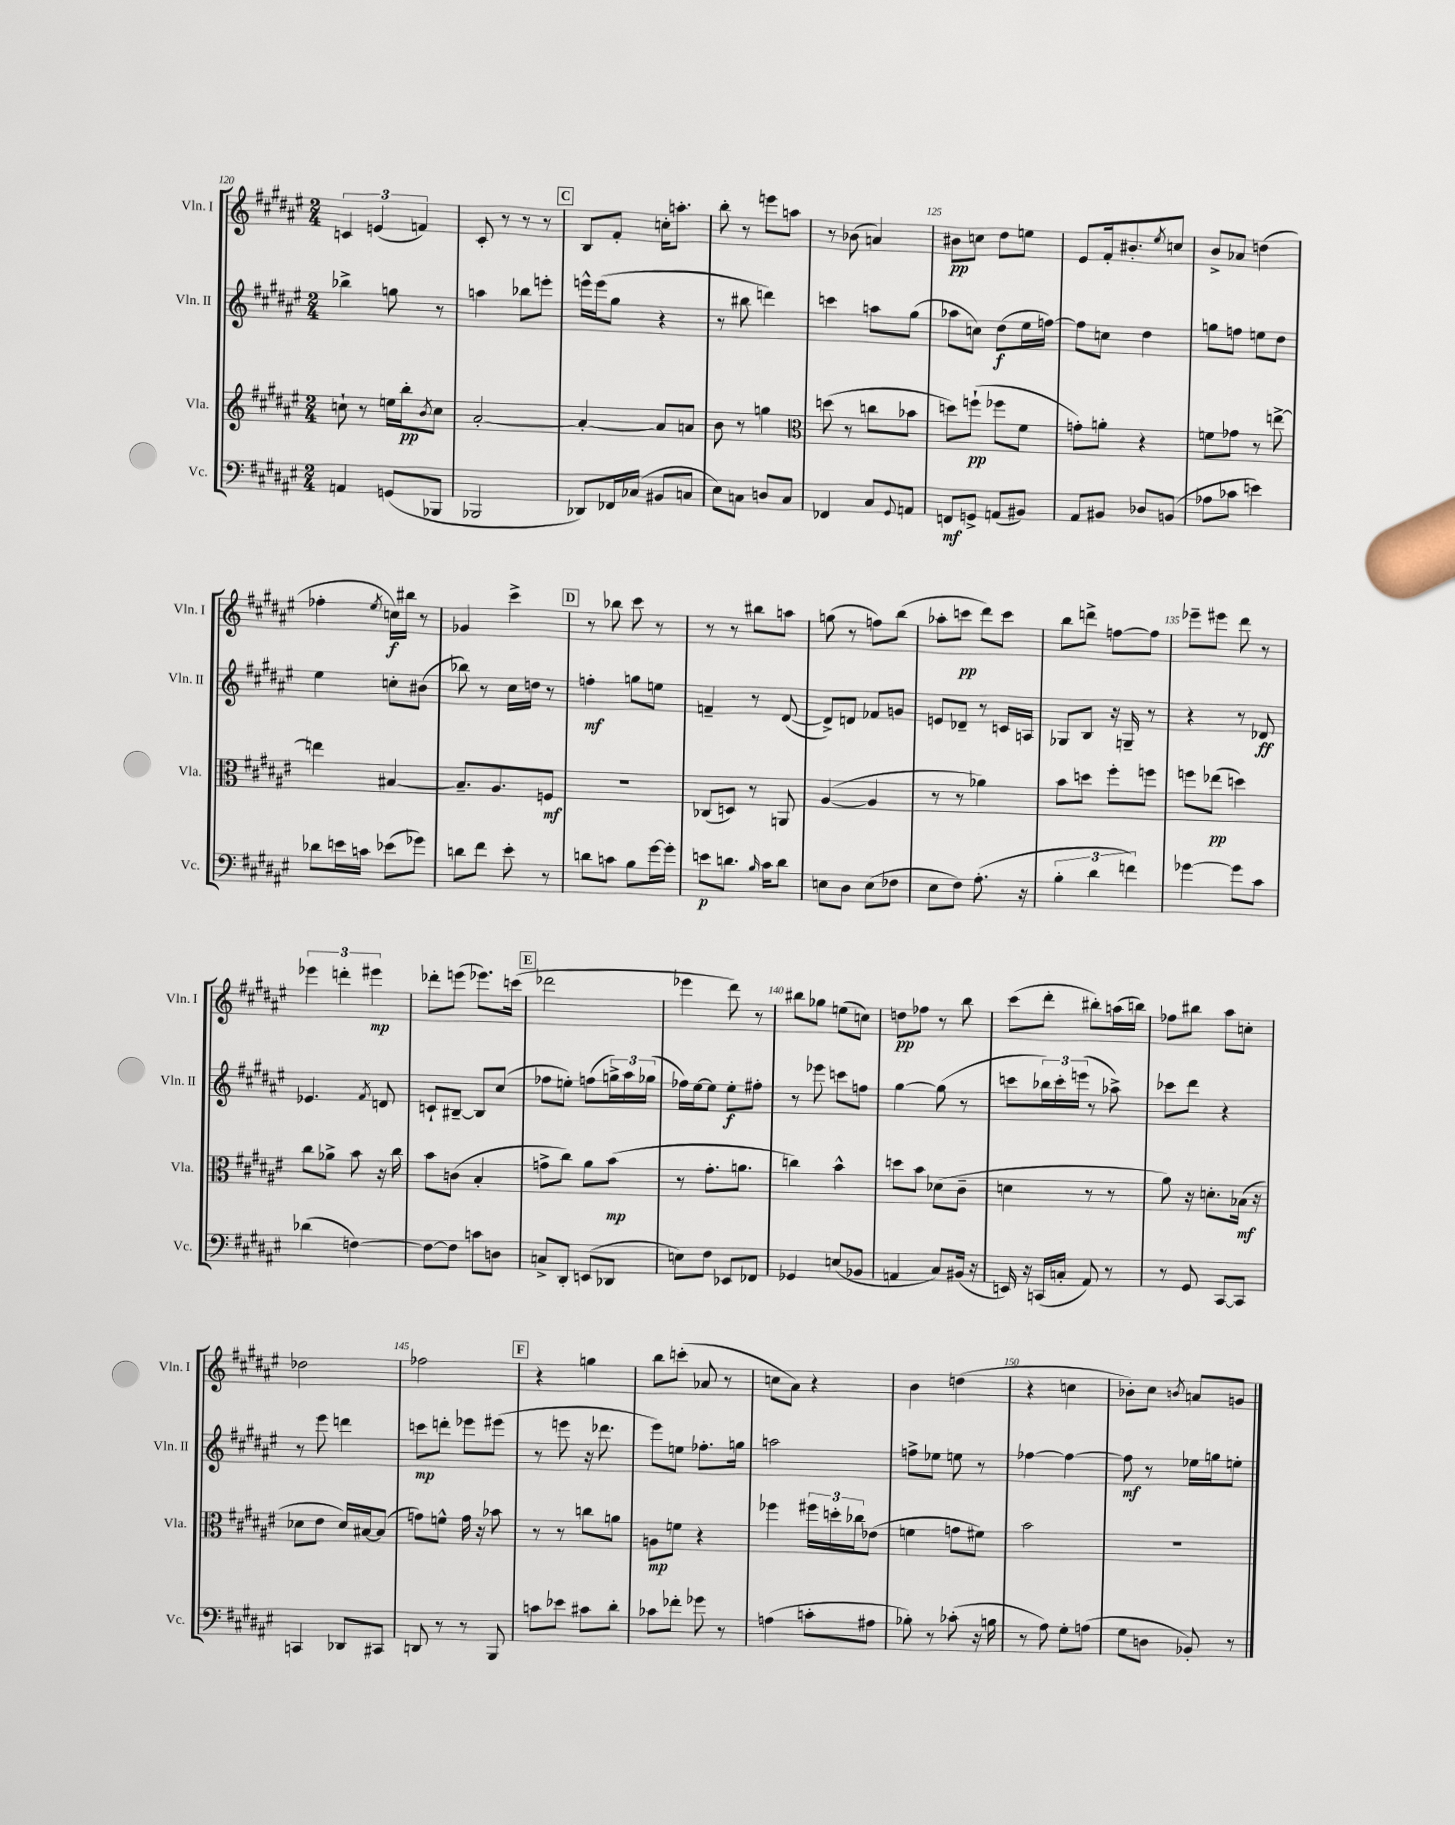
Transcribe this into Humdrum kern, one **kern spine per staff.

**kern	**dynam	**kern	**dynam	**kern	**dynam	**kern	**dynam
*part4	*part4	*part3	*part3	*part2	*part2	*part1	*part1
*staff4	*staff4	*staff3	*staff3	*staff2	*staff2	*staff1	*staff1
*I"Vc.	*	*I"Vla.	*	*I"Vln. II	*	*I"Vln. I	*
*I'Vc.	*	*I'Vla.	*	*I'Vln. II	*	*I'Vln. I	*
*clefF4	*	*clefG2	*	*clefG2	*	*clefG2	*
*k[f#c#g#d#a#e#]	*	*k[f#c#g#d#a#e#]	*	*k[f#c#g#d#a#e#]	*	*k[f#c#g#d#a#e#]	*
*M2/4	*	*M2/4	*	*M2/4	*	*M2/4	*
=120	=120	=120	=120	=120	=120	=120	=120
4AAn/	.	8ccn`\	.	4bb-X^\	.	6cn/	.
.	.	8r	.	.	.	.	.
.	.	.	.	.	.	(6en/	.
(8GGn/L	.	16een\LL	.	8ggn\	.	.	.
.	.	16bb'\J	pp	.	.	.	.
.	.	.	.	.	.	6fn/)	.
.	.	8qb/	.	.	.	.	.
8BBB-X/J	.	8cc\J	.	8r	.	.	.
=121	=121	=121	=121	=121	=121	=121	=121
2BBB-X/	.	[2a#'/	.	4aan\	.	8c#'/	.
.	.	.	.	.	.	8r	.
.	.	.	.	8bb-X\L	.	8r	.
.	.	.	.	8eeen'\J	.	8r	.
!!LO:REH:place=s1:t=C
=122	=122	=122	=122	=122	=122	=122	=122
8DD-X/L)	.	4a#'/_	.	16eeen^^\LL	.	8B/L	.
.	.	.	.	(16eee\J	.	.	.
16FF-X/L	.	.	.	8gg#\J	.	8f#'/J	.
(16C-X/JJ	.	.	.	.	.	.	.
8BB#X/L	.	8a#/L]	.	4r	.	16ccn'\KL	.
.	.	.	.	.	.	8.aan'\J	.
8Cn/J	.	8an/J	.	.	.	.	.
=123	=123	=123	=123	=123	=123	=123	=123
8E#\L)	.	8b\	.	8r	.	8bb'\	.
8Cn\J	.	8r	.	8bb#X\	.	8r	.
8Dn/L	.	4ggn\	.	4dddn\)	.	8eeen\L	.
8C/J	.	.	.	.	.	8aan\J	.
=124	=124	=124	=124	=124	=124	=124	=124
*	*	*clefC3	*	*	*	*	*
4FF-X/	.	(8ddn\	.	4cccn\	.	8r	.
.	.	8r	.	.	.	(8b-X\	.
8C#/L	.	8ccn\L	.	8aan\L	.	4an/)	.
8qqGG#/	.	.	.	.	.	.	.
8AAn/J	.	8b-X\J	.	(8gg#\J	.	.	.
=125	=125	=125	=125	=125	=125	=125	=125
8FFn/L	mf	8ddn\L)	.	8aa-X\L	.	8b#X\L	pp
8GGn^/J	.	(8ffn`\J	pp	8ccn\J)	.	8ccn\J	.
(8AAn/L	.	8ff-X\L	.	(8dd#\L	f	8dd#\L	.
8BB#X/J)	.	8f#\J	.	16ee#\L	.	8een\J	.
.	.	.	.	[16ffn\JJ)	.	.	.
=126	=126	=126	=126	=126	=126	=126	=126
8AA#/L	.	8gn'\L)	.	8ff\L]	.	8e#/L	.
8BB#X/J	.	8an'\J	.	8ccn\J	.	16f#'/k	.
.	.	.	.	.	.	8.b#X'/	.
8D-X/L	.	4r	.	4dd#\	.	.	.
.	.	.	.	.	.	8qee#/	.
(8BBn/J	.	.	.	.	.	8ccn/J	.
=127	=127	=127	=127	=127	=127	=127	=127
8A-X\L	.	8fn\L	.	8ggn\L	.	8b^/L	.
8c-X\J	.	8g-X\J	.	8ffn\J	.	8a-X/J	.
4en\)	.	8r	.	8een\L	.	(4ddn\	.
.	.	[8een^\	.	8dd#\J	.	.	.
!!LO:LB:g=z
=128	=128	=128	=128	=128	=128	=128	=128
8d-X\L	.	4een\]	.	4ee#\	.	4ff-X'\	.
16en\L	.	.	.	.	.	.	.
16cn\JJ	.	.	.	.	.	.	.
.	.	.	.	.	.	8qee#/	.
(8e-X\L	.	[4B#X/	.	8ccn'\L	.	16ccn\LL)	f
.	.	.	.	.	.	16bb#X\JJ	.
8g-X\J)	.	.	.	(8b#X\J	.	8r	.
=129	=129	=129	=129	=129	=129	=129	=129
8dn\L	.	8.B#~/L]	.	8bb-X\)	.	4g-X/	.
8f#\J	.	.	.	8r	.	.	.
.	.	8.A#/	.	.	.	.	.
8e#'\	.	.	.	16cc#\LL	.	4ccc#^\	.
.	.	.	.	16ddn\JJ	.	.	.
8r	.	8Fn/J	mf	8r	.	.	.
!!LO:REH:place=s1:t=D
=130	=130	=130	=130	=130	=130	=130	=130
8dn\L	.	2r	.	4ffn'\	mf	8r	.
8cn\J	.	.	.	.	.	8bb-X\	.
8B\L	.	.	.	8ggn\L	.	8ccc#\	.
[16g#\L	.	.	.	8een\J	.	8r	.
16g#'\JJ]	.	.	.	.	.	.	.
=131	=131	=131	=131	=131	=131	=131	=131
8en\L	p	(8C-X/L	.	4fn~/	.	8r	.
8.dn\J	.	8Dn/J)	.	.	.	8r	.
.	.	8r	.	8r	.	8bb#X\L	.
16qqB/	.	.	.	.	.	.	.
16c#\KL	.	.	.	.	.	.	.
8d\J	.	8AAn/	.	([8d#/	.	8aan\J	.
=132	=132	=132	=132	=132	=132	=132	=132
8En\L	.	([4A#/	.	8d#^/L])	.	(8ggn\	.
8D#\J	.	.	.	8dn/J	.	8r	.
(8E\L	.	4A#/]	.	8f-X/L	.	8ffn\L)	.
8F-X\J	.	.	.	8gn/J	.	(8bb\J	.
=133	=133	=133	=133	=133	=133	=133	=133
8E#\L	.	8r	.	8en/L	.	8aa-X'\L	.
8F#\J)	.	8r	.	8d-X~/J	.	8cccn\J	pp
(8.A#'\	.	4a-X\)	.	8r	.	8ddd#\L)	.
.	.	.	.	16cn/LL	.	8ccc\J	.
16r	.	.	.	16An/JJ	.	.	.
=134	=134	=134	=134	=134	=134	=134	=134
6B'\	.	8b\L	.	8G-X/L	.	8bb\L	.
.	.	8ddn\J	.	8B/J	.	8dddn^\J	.
6d#\	.	.	.	.	.	.	.
.	.	8ff#'\L	.	16r	.	[8ffn\L	.
.	.	.	.	16Gn~/	.	.	.
6fn\)	.	.	.	.	.	.	.
.	.	8ffn\J	.	8r	.	8ff\J]	.
=135	=135	=135	=135	=135	=135	=135	=135
[4g-X\	.	8ffn\L	.	4r	.	8eee-X~\L	.
.	.	(8ee-X\J	pp	.	.	8eee#X\J	.
8g-\L]	.	4ddn\)	.	8r	.	8ddd#\	.
8c#\J	.	.	.	8d-X/	ff	8r	.
!!LO:LB:g=z
=136	=136	=136	=136	=136	=136	=136	=136
(4d-X\	.	8cc#\L	.	4.e-X/	.	6eee-X\	.
.	.	8a-X^\J	.	.	.	.	.
.	.	.	.	.	.	6dddn'\	.
[4Fn\)	.	8b\	.	.	.	.	.
.	.	.	.	.	.	6eee#X\	mp
.	.	.	.	8qf#/	.	.	.
.	.	16r	.	8dn/	.	.	.
.	.	16cc#\	.	.	.	.	.
=137	=137	=137	=137	=137	=137	=137	=137
8F\L_	.	8b\L	.	8cn`/L	.	8ddd-X'\L	.
8F\J]	.	(8cn\J	.	[8B#X~/J	.	(8eeen\J	.
8cn\L	.	4B'/	.	8B#/L]	.	8.eee-X\L)	.
8Dn\J	.	.	.	(8cc#/J	.	.	.
.	.	.	.	.	.	(16cccn\Jk	.
!!LO:REH:place=s1:t=E
=138	=138	=138	=138	=138	=138	=138	=138
8Cn^/L	.	8gn^\L	.	8ff-X\L	.	2ddd-X\	.
8DD#'/J	.	8cc#\J)	.	8een'\J)	.	.	.
(8EEn/L	.	8a#\L	.	(8ffn\L	.	.	.
8DD-X/J	.	(8b\J	mp	24ggn^\L)	.	.	.
.	.	.	.	24aa#\	.	.	.
.	.	.	.	(24gg-X\JJ	.	.	.
=139	=139	=139	=139	=139	=139	=139	=139
8En\L)	.	8r	.	16ff-X\LL)	.	4eee-X\	.
.	.	.	.	[16ee#\J	.	.	.
8F#\J	.	8.g#'\L	.	8ee#\J]	.	.	.
8EE-X/L	.	.	.	8ee#'\L	f	8ddd#\)	.
.	.	8.an\J	.	.	.	.	.
8FF-X/J	.	.	.	8ff#X'\J	.	8r	.
=140	=140	=140	=140	=140	=140	=140	=140
4GG-X/	.	4ccn\)	.	8r	.	8bb#X\L	.
.	.	.	.	8eee-X\	.	8gg-X\J	.
(8En/L	.	4b^^\	.	8cccn\L	.	(8een\L	.
8BB-X/J	.	.	.	8ffn\J	.	8ccn\J)	.
=141	=141	=141	=141	=141	=141	=141	=141
4AAn/	.	8ddn\L	.	[4gg#\	.	8ddn\L	pp
.	.	8b\J	.	.	.	8ff-X\J	.
8C#/L)	.	(8d-X\L	.	(8gg#\]	.	8r	.
(16BB#X/Jk	.	8c#~\J	.	8r	.	8bb\	.
16r	.	.	.	.	.	.	.
=142	=142	=142	=142	=142	=142	=142	=142
16EEn/)	.	4dn\	.	8cccn\L	.	(8ccc#\L	.
16r	.	.	.	.	.	.	.
(16CCn/LL	.	.	.	24bb-X\L)	.	8ddd#'\J	.
.	.	.	.	24ccc'\	.	.	.
16Cn'/JJ	.	.	.	.	.	.	.
.	.	.	.	(24eeen\JJ	.	.	.
8AA#/)	.	8r	.	8r	.	8bb#X'\L)	.
8r	.	8r	.	8aa-X^\)	.	(16aan\L	.
.	.	.	.	.	.	16bbn\JJ)	.
=143	=143	=143	=143	=143	=143	=143	=143
8r	.	8a#\)	.	8ccc-X\L	.	8ff-X\L	.
8GG#/	.	16r	.	8ddd#\J	.	8bb#X\J	.
.	.	8.dn'\L	.	.	.	.	.
[8CC#/L	.	.	.	4r	.	8aa#\L	.
8CC#/J]	.	(16B-X\Jk	mf	.	.	8ccn'\J	.
.	.	16r	.	.	.	.	.
!!LO:LB:g=z
=144	=144	=144	=144	=144	=144	=144	=144
4CCn/	.	8d-X\L	.	8r	.	2dd-X\	.
.	.	8e#\J	.	8eee#\	.	.	.
8DD-X/L	.	16d-/LL)	.	4dddn\	.	.	.
.	.	[16B#X/J	.	.	.	.	.
8CC#X/J	.	(8B#/J]	.	.	.	.	.
=145	=145	=145	=145	=145	=145	=145	=145
8DDn/	.	8gn\L)	.	8cccn\L	mp	2ff-X\	.
8r	.	8fn^^\J	.	8dddn'\J	.	.	.
8r	.	16g\	.	8eee-X\L	.	.	.
.	.	16r	.	.	.	.	.
8BBB/	.	8b-X\	.	(8eee#X\J	.	.	.
!!LO:REH:place=s1:t=F
=146	=146	=146	=146	=146	=146	=146	=146
8cn\L	.	8r	.	8r	.	4r	.
8e-X\J	.	8r	.	8eeen\	.	.	.
8c#X\L	.	8ccn\L	.	16r	.	4ggn\	.
.	.	.	.	8.ddd-X\	.	.	.
8d#'\J	.	8an\J	.	.	.	.	.
=147	=147	=147	=147	=147	=147	=147	=147
8c-X\L	.	8An\L	mp	8eee#\L)	.	8bb\L	.
8f-X'\J	.	8fn\J	.	8een\J	.	(8cccn'\J	.
8g-X\	.	4r	.	8.ff-X'\L	.	8a-X/	.
8r	.	.	.	.	.	8r	.
.	.	.	.	16ggn\Jk	.	.	.
=148	=148	=148	=148	=148	=148	=148	=148
(4An\	.	4ff-X\	.	2aan\	.	8ccn\L	.
.	.	.	.	.	.	8a#\J)	.
8cn'\L	.	24ff#X\LL	.	.	.	4r	.
.	.	24ddn'\	.	.	.	.	.
.	.	24cc-X\J	.	.	.	.	.
8A#X\J	.	(8e-X\J	.	.	.	.	.
=149	=149	=149	=149	=149	=149	=149	=149
8B-X'\)	.	4fn\	.	8ffn^\L	.	4b\	.
8r	.	.	.	8ee-X\J	.	.	.
(8c-X'\	.	8gn\L	.	8een\	.	(4ddn\	.
16r	.	8f#X\J)	.	8r	.	.	.
16Bn\	.	.	.	.	.	.	.
=150	=150	=150	=150	=150	=150	=150	=150
8r	.	2b\	.	[4ff-X\	.	4r	.
8A#\)	.	.	.	.	.	.	.
8G#'\L	.	.	.	4ff-\_	.	4ccn\	.
(8An\J	.	.	.	.	.	.	.
=151	=151	=151	=151	=151	=151	=151	=151
8G#\L	.	2r	.	8ff-\]	mf	8b-X'\L)	.
8Dn\J	.	.	.	8r	.	8cc#\J	.
.	.	.	.	.	.	8qbn/	.
8BB-X'/)	.	.	.	16ee-X\LL	.	8an/L	.
.	.	.	.	16ggn\J	.	.	.
8r	.	.	.	8een'\J	.	8gn/J	.
==	==	==	==	==	==	==	==
*-	*-	*-	*-	*-	*-	*-	*-
